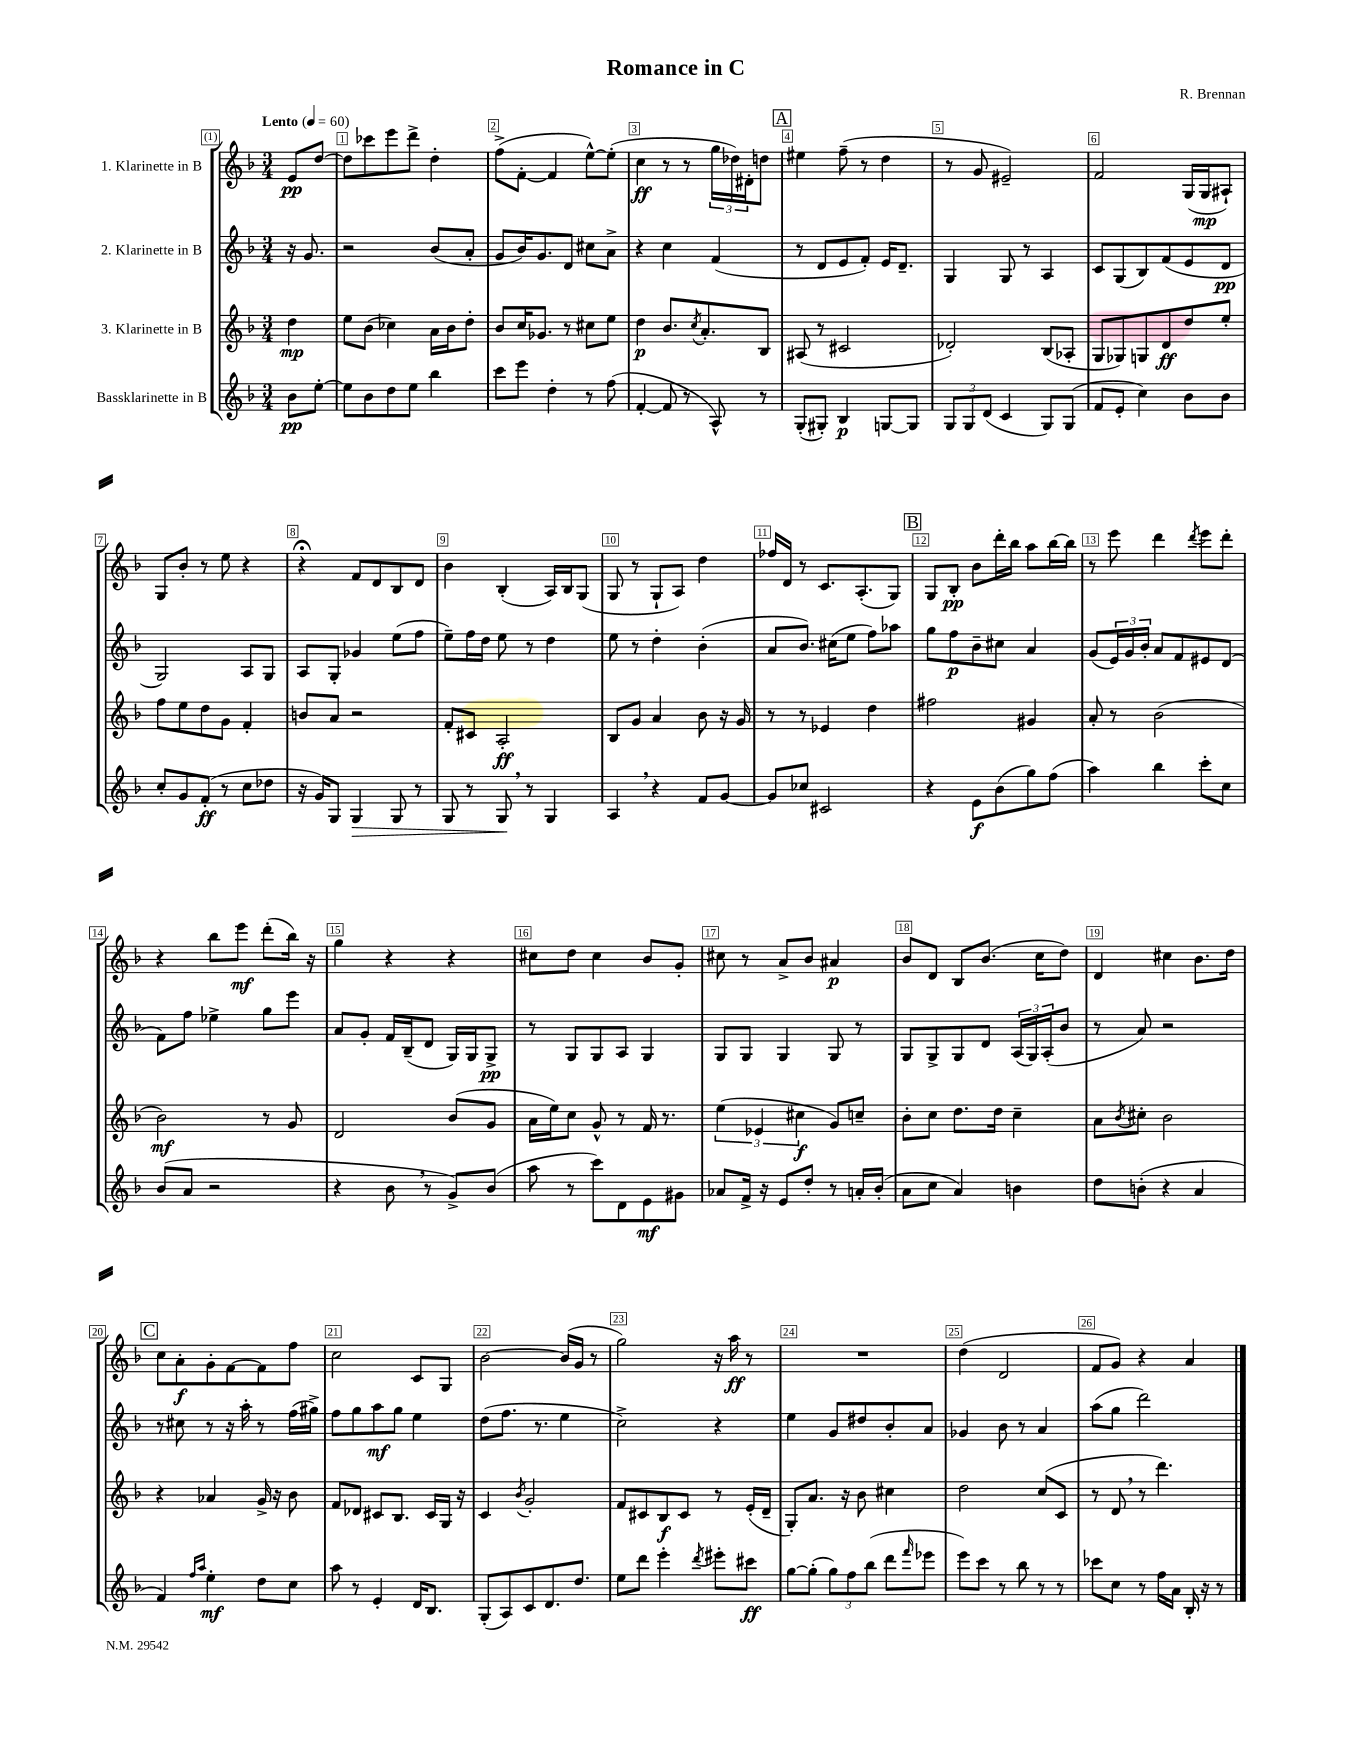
\header { title = "Romance in C" composer = "R. Brennan" }
<<
\new StaffGroup <<
\new Staff = "s0" \with { instrumentName = "1. Klarinette in B" } {
    \clef treble \key f \major \numericTimeSignature \time 3/4 \partial 4 \tempo "Lento" 4 = 60
    e'8\pp d''8~ |
    d''8 ces'''8 e'''8 d'''8-> d''4-. |
    f''8->( f'8~-. f'4 e''8~-^) e''8-.( |
    c''4\ff r8 r8 \tuplet 3/2 { g''16 des''16) dis'16-. } d''8 |
    \mark \markup { \box "A" } eis''4 f''8--( r8 d''4 |
    r8 g'8 eis'2--) |
    f'2 g16( g16\mp ais8-!) |
    g8 bes'8-. r8 e''8 r4 |
    r4\fermata f'8 d'8 bes8 d'8 |
    bes'4 bes4-.( a16) bes16 g8( |
    g8 r8 g8-! a8) d''4 |
    fes''16 d'16 r8 c'8. a8.-.( g8) |
    \mark \markup { \box "B" } g8 bes8-.\pp bes'8 d'''16-. bes''16 a''8 bes''16~ bes''16 |
    r8 e'''8 d'''4 \acciaccatura { d'''8 } e'''8 d'''8-. |
    r4 bes''8 e'''8\mf d'''8-.( bes''16) r16 |
    g''4 r4 r4 |
    cis''8 d''8 cis''4 bes'8 g'8-. |
    cis''8 r8 a'8-> bes'8 ais'4\p |
    bes'8 d'8 bes8 bes'8.( c''16 d''8) |
    d'4 cis''4 bes'8. d''16 |
    \mark \markup { \box "C" } c''8 a'8-.\f g'8-. f'8~ f'8 f''8 |
    c''2 c'8 g8 |
    bes'2~ bes'16( g'16 r8 |
    g''2) r16 a''16\ff r8 |
    R2. |
    d''4( d'2 |
    f'8 g'8) r4 a'4 \bar "|." |
}
\new Staff = "s1" \with { instrumentName = "2. Klarinette in B" } {
    \clef treble \key f \major \numericTimeSignature \time 3/4 \partial 4
    r16 g'8. |
    r2 bes'8( a'8-. |
    g'8 bes'16) g'8. d'8 cis''8 a'8-> |
    r4 c''4 f'4( |
    \mark \markup { \box "A" } r8 d'8 e'8 f'8-.) e'16 d'8.-- |
    g4 g8 r8 a4 |
    c'8 g8( bes8) f'8( e'8 d'8\pp |
    g2) a8 g8 |
    a8 g8-. ges'4 e''8( f''8 |
    e''8--) f''16 d''16 e''8 r8 d''4 |
    e''8 r8 d''4-. bes'4-.( |
    a'8 bes'8.) cis''16( e''8 f''8) aes''8 |
    \mark \markup { \box "B" } g''8 f''8\p bes'8-- cis''8 a'4 |
    g'8( \tuplet 3/2 { e'16) g'16 bes'16-. } a'8 f'8 eis'8 d'8( |
    f'8) f''8 ees''4-> g''8 e'''8 |
    a'8 g'8-. f'16 bes16--( d'8 g16) g16 g8->\pp |
    r8 g8 g8 a8 g4 |
    g8 g8 g4 g8 r8 |
    g8 g8-> g8 d'8 \tuplet 3/2 { a16( g16) a16-.( } bes'8 |
    r8 a'8) r2 |
    \mark \markup { \box "C" } r8 cis''8 r8 r16 a''16-. r8 f''16( gis''16->) |
    f''8 g''8 a''8\mf g''8 e''4 |
    d''8( f''8. r8. e''4 |
    c''2->) r4 |
    e''4 g'8 dis''8 bes'8-. a'8 |
    ges'4 bes'8 r8 a'4 |
    a''8( g''8 d'''2) \bar "|." |
}
\new Staff = "s2" \with { instrumentName = "3. Klarinette in B" } {
    \clef treble \key f \major \numericTimeSignature \time 3/4 \partial 4
    d''4\mp |
    e''8 bes'8( ces''4) a'16 bes'16 d''8-. |
    bes'8 c''16 ges'8. r8 cis''8 e''8 |
    d''4\p bes'8. \acciaccatura { c''8 } a'8.-. bes8 |
    \mark \markup { \box "A" } ais8( r8 cis'2 |
    des'2-.) bes8( aes8-. |
    g8 ges8) g8 d'8\ff d''8 e''8-. |
    f''8 e''8 d''8 g'8 f'4-. |
    b'8 a'8 r2 |
    f'8-. cis'8 a2-.\ff |
    bes8 g'8 a'4 bes'8 r16 g'16 |
    r8 r8 ees'4 d''4 |
    \mark \markup { \box "B" } fis''2 gis'4 |
    a'8-. r8 bes'2( |
    bes'2\mf) r8 g'8 |
    d'2 bes'8( g'8 |
    a'16 e''16) c''8 g'8-^ r8 f'16 r8. |
    \tuplet 3/2 { e''4( ees'4 cis''4\f } g'8) c''8-- |
    bes'8-. c''8 d''8. d''16 c''4-- |
    a'8 \acciaccatura { bes'8 } cis''8-. bes'2 |
    \mark \markup { \box "C" } r4 aes'4 g'16-> r16 bes'8 |
    f'8 des'8 cis'8 bes8. cis'16 g16 r16 |
    c'4 \acciaccatura { bes'8 } g'2-. |
    f'8 cis'8 bes8\f cis'8 r8 e'16-.( d'16-- |
    g8-.) a'8. r16 bes'8 cis''4 |
    d''2 c''8( c'8 |
    r8 d'8 \breathe r8 d'''4.) \bar "|." |
}
\new Staff = "s3" \with { instrumentName = "Bassklarinette in B" } {
    \clef treble \key f \major \numericTimeSignature \time 3/4 \partial 4
    bes'8\pp e''8~-. |
    e''8 bes'8 d''8 e''8 bes''4 |
    c'''8 e'''8 d''4-. r8 f''8( |
    f'4~-. f'8 r8 a8-^) r8 |
    \mark \markup { \box "A" } g8-.( gis8-.) bes4\p g8~ g8 |
    \tuplet 3/2 { g8 g8 d'8( } c'4 g8) g8( |
    f'8 e'8-. c''4) bes'8 bes'8 |
    c''8-. g'8 f'8-.\ff( r8 c''8 des''8 |
    r16 g'16) g8 g4\> g8 r8 |
    g8 r8 g8\! \breathe r8 g4 |
    a4 \breathe r4 f'8 g'8~ |
    g'8 ces''8 cis'2 |
    \mark \markup { \box "B" } r4 e'8\f bes'8( g''8) f''8( |
    a''4) bes''4 c'''8-. c''8 |
    bes'8( a'8 r2 |
    r4 bes'8 \breathe r8 g'8->) bes'8( |
    a''8 r8 c'''8) d'8 e'8\mf gis'8 |
    aes'8 f'16-> r16 e'8 d''8-. r8 a'16-. bes'16-.( |
    a'8 c''8 a'4) b'4 |
    d''8 b'8-.( r4 a'4 |
    \mark \markup { \box "C" } f'4) \grace { f''16 a''16 } e''4-.\mf d''8 c''8 |
    a''8 r8 e'4-. d'16 bes8. |
    g8-.( a8) c'8 d'8. d''8. |
    e''8 d'''8 e'''4-. \acciaccatura { d'''8 } eis'''8-. cis'''8\ff |
    g''8~ g''8-.( \tuplet 3/2 { g''8) f''8 bes''8( } d'''8 \grace { f'''16 } ees'''8 |
    e'''8) c'''8 r8 bes''8 r8 r8 |
    ces'''8 c''8 r8 f''16 a'16 bes16-. r16 r8 \bar "|." |
}
>>
>>
\layout { \context { \Score \override BarNumber.break-visibility = ##(#f #t #t) barNumberVisibility = #all-bar-numbers-visible \override BarNumber.stencil = #(make-stencil-boxer 0.1 0.3 ly:text-interface::print) } }
